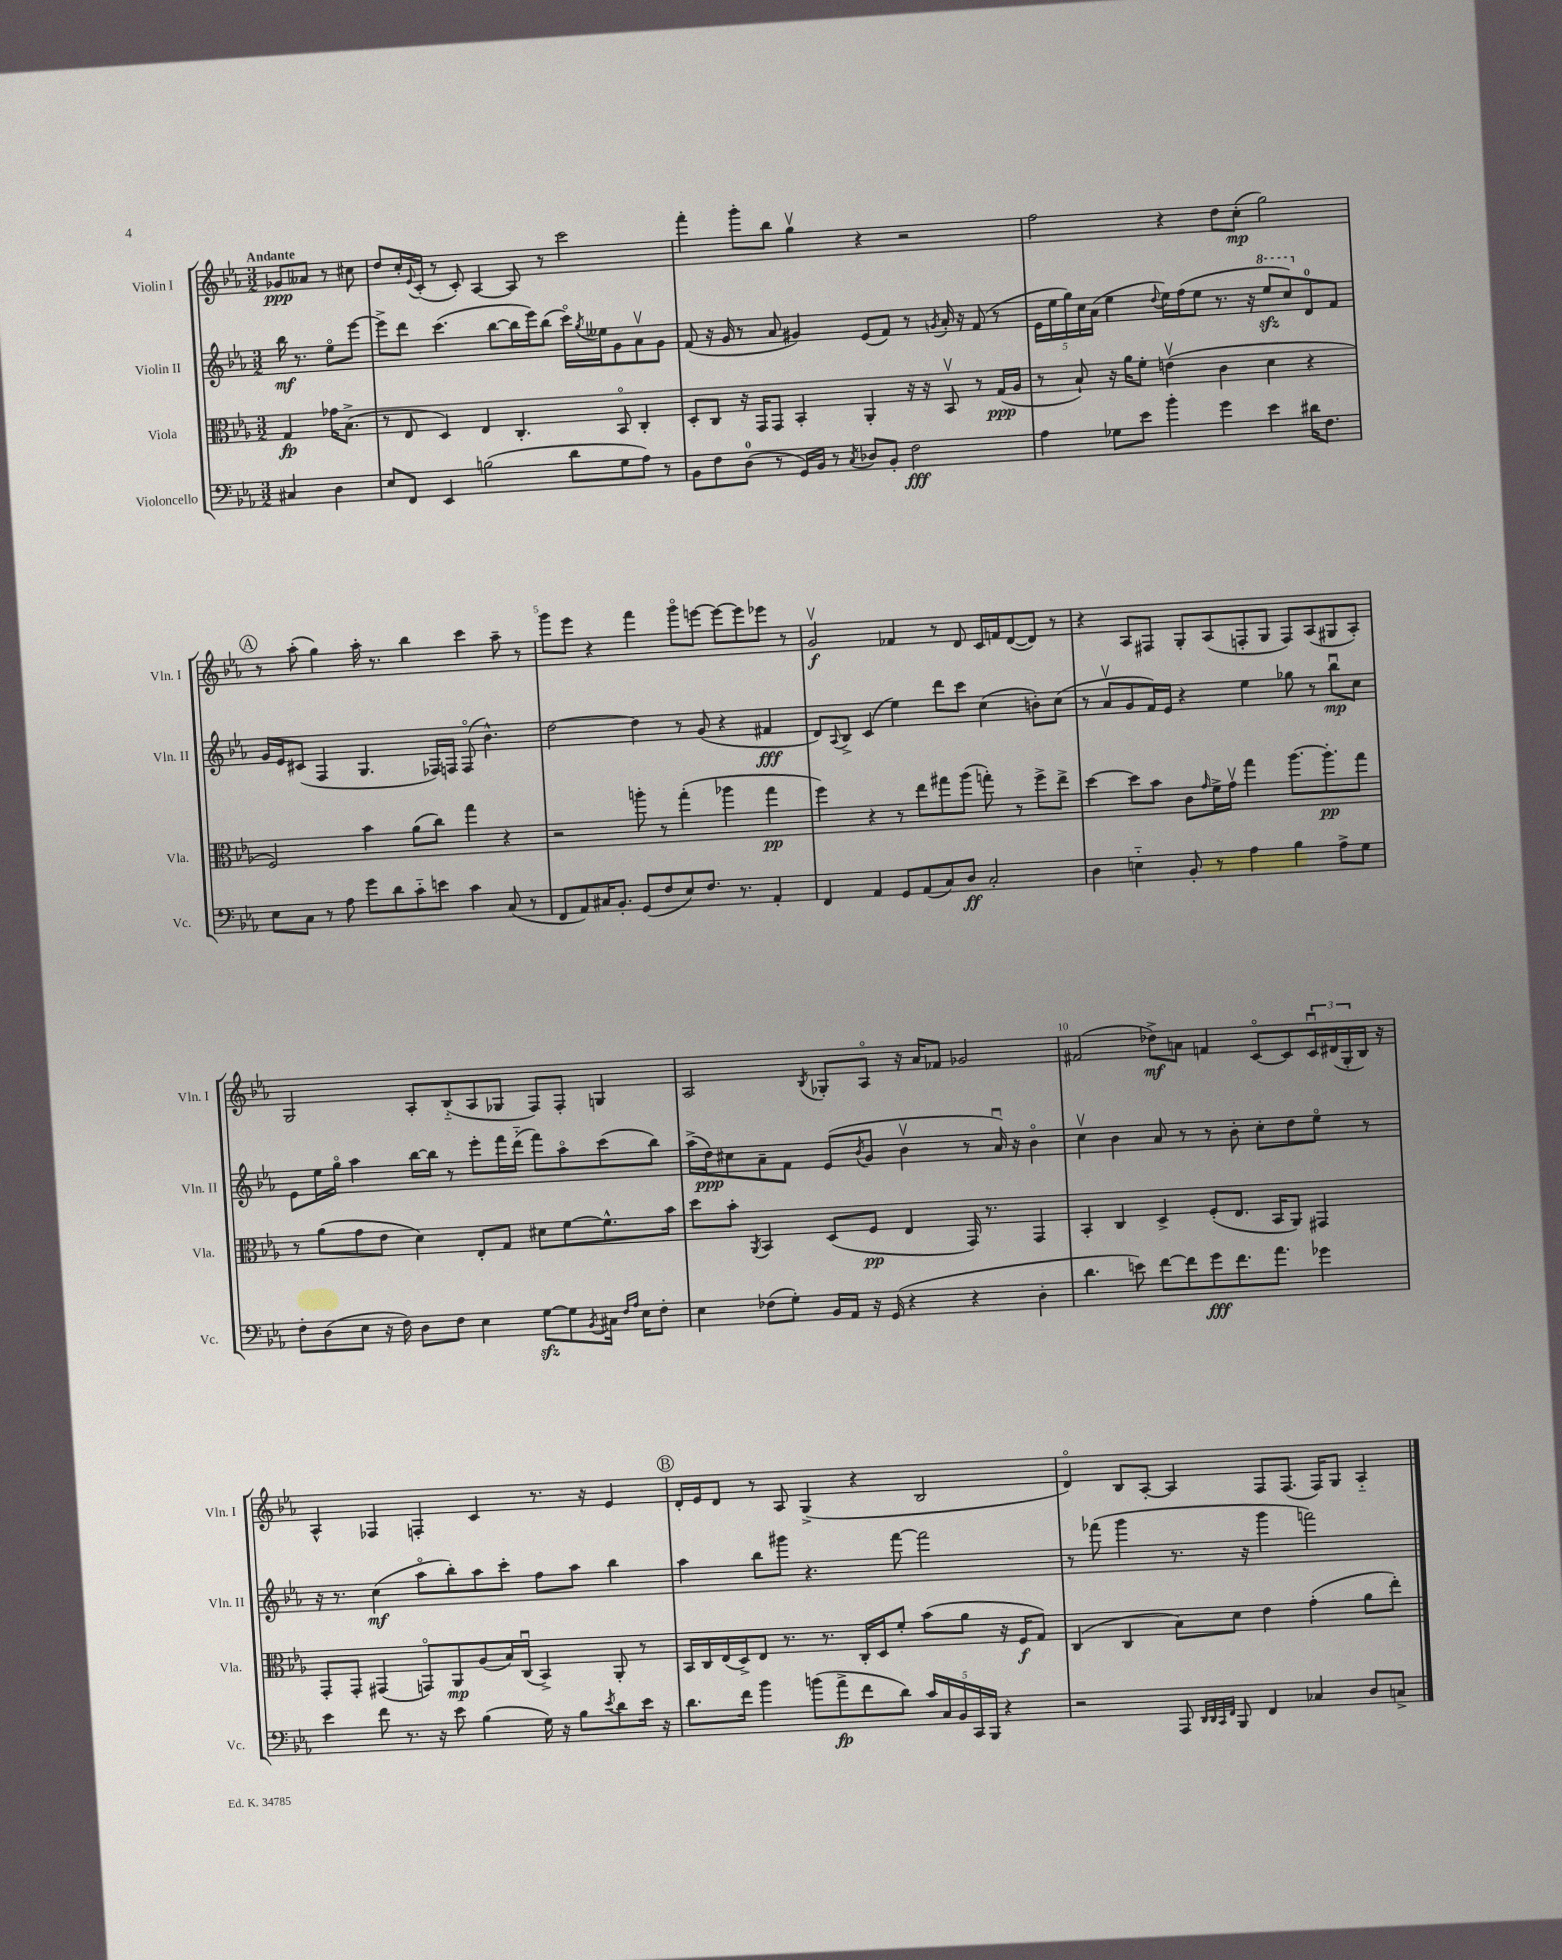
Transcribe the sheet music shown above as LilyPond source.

<<
\new StaffGroup <<
\new Staff = "s0" \with { instrumentName = "Violin I" shortInstrumentName = "Vln. I" } {
    \clef treble \key ees \major \numericTimeSignature \time 3/2 \partial 2 \tempo "Andante"
    ges'8\ppp aeses'8 r8 cis''8 |
    d''8 c''16-. \appoggiatura { ees'8 } c'16-.( r8 c'8-.) aes4~ aes8 r8 c'''2 |
    f'''4-. g'''8-. bes''8 g''4\upbow r4 r2 |
    f''2 r4 d''8 c''8-.\mp( g''2) |
    \mark \markup { \circle "A" } r8 aes''8-.( g''4) aes''16-. r8. bes''4 c'''4 aes''8-- r8 |
    g'''8 ees'''8 r4 f'''4 g'''8\flageolet e'''8~ e'''8~ e'''8 ees'''8 r8 |
    g'2\upbow\f fes'4 r8 d'8 c'16 f'16 d'8~( d'8) r8 |
    r4 aes8 fis8 g8-. aes8( f8-. g8 f8) aes8( gis8 aes8-.) |
    g2 aes8-. bes8-_( aes8 ges8 f8) f8-. g4 |
    aes2 \acciaccatura { bes8 } ges8-. aes8\flageolet r16 aes'16 fes'8 ges'2 |
    fis'2( des''8->\mf) a'8 f'4 c'8~\flageolet c'8 \tuplet 3/2 { c'16\downbow dis'16( g16-. } bes16) r16 |
    aes4-^ fes4 f4-. c'4 r8. r16 ees'4 |
    \mark \markup { \circle "B" } d'16-. ees'16 d'8 r8 aes8 g4->( r4 bes2 |
    d'4\flageolet) bes8 aes8~-. aes4 f8 f8.( f16) g8 aes4-_ \bar "|." |
}
\new Staff = "s1" \with { instrumentName = "Violin II" shortInstrumentName = "Vln. II" } {
    \clef treble \key ees \major \numericTimeSignature \time 3/2 \partial 2
    bes''16\mf r8. ees''8\flageolet ees'''8~ |
    ees'''8-> d'''8 c'''4.( bes''8~ bes''16 ees'''16) bes''8( c'''16\flageolet) \acciaccatura { g''8 } eeses''16 g'8 aes'8\upbow g'8 |
    f'8( r16 g'16 r8 aes'8 gis'4) ees'8( f'8) r8 \acciaccatura { g'8 } aes'16-. r16 f'8( r8 |
    \tuplet 5/4 { ees'16 ees''16 g''16) c''16 aes'16( } ees''4 \appoggiatura { d''8 } ees''16) f''16( ees''8 r8. r16 \ottava #1 ees'''8\sfz c'''8) \ottava #0 d'8-0 f'8 |
    \mark \markup { \circle "A" } g'16 ees'16 cis'8( f4 g4. fes16) f16 f8\flageolet( bes'4.-^) |
    d''2~ d''4 r8 g'8( r4 fis'4\fff |
    d'8) \appoggiatura { aes8 } bes8-> c'4( ees''4) d'''8 c'''8 c''4( b'8-.) c''8( |
    r8 aes'8\upbow g'8 f'16) ees'16 r4 ees''4 ges''8 r8 bes''8\downbow\mp c''8 |
    ees'8 ees''16 g''16\flageolet aes''4 bes''16~ bes''16 r8 ees'''8-. f'''16 d'''16-_( f'''8) aes''8\flageolet c'''8( bes''8) |
    aes''16->( d''16\ppp) cis''8 aes'8-- f'8 ees'8( \acciaccatura { bes'8 } g'8 bes'4\upbow r8 aes'16\downbow) r16 bes'4\flageolet |
    c''4\upbow bes'4 aes'8 r8 r8 bes'8-. c''8-. d''8 ees''8\flageolet r8 |
    r16 r8. c''4\mf( aes''8\flageolet bes''8-.) aes''8 c'''8-. f''8 aes''8 bes''4 |
    \mark \markup { \circle "B" } aes''4 bes''8 gis'''8 r4. f'''8~ f'''2 |
    r8 fes'''8( g'''4 r8. r16 g'''4 f'''2) \bar "|." |
}
\new Staff = "s2" \with { instrumentName = "Viola" shortInstrumentName = "Vla." } {
    \clef alto \key ees \major \numericTimeSignature \time 3/2 \partial 2
    g4\fp ges'16 bes8.->( |
    r8 ees8 d4) ees4 c4.-. bes,8\flageolet c4-. |
    d8-. c8 r16 g,16 g,8 bes,4-. aes,4-. r16 r16 bes,8\upbow r8 g16\ppp( aes16 |
    r8 bes8-!) r16 aes'16 f'8-. e'4\upbow( c'4 d'4 r4 |
    \mark \markup { \circle "A" } f2) bes'4 aes'8( c''8) g''4 r4 |
    r2 a''8-. r8 g''4-.( aes''4 g''4\pp |
    f''4) r4 r8 ees''8 gis''8 aes''8( g''8-.) r8 f''8-> ees''8-> |
    d''4~ d''8 bes'8 c'8 \grace { g'16 } f'16-> g'16\upbow g''4 aes''8.~ aes''8.-.\pp g''8 |
    r8 aes'8( g'8 ees'8 d'4) ees8-. g8 dis'8 f'8~ f'8.-^ bes'16 |
    d''8 bes'8-. \acciaccatura { aes,8 } bes,4 d8( f8\pp ees4 g,16) r8. g,4 |
    bes,4-. c4 d4-> f8-.( ees8. bes,16 aes,8) gis,4 |
    g,8-. g,8-. gis,4( g,8\flageolet) aes,8\mp aes8( bes16) c16\downbow( bes,4->) aes,8-. r8 |
    \mark \markup { \circle "B" } bes,16 c16 ees16( d16->) ees8 r8. r8. c16-. d16 f'8-. bes'8( aes'8 r16 f16\f g8) |
    c4( c4 bes8) d'8 ees'4 g'4-.( aes'8 ees''8-.) \bar "|." |
}
\new Staff = "s3" \with { instrumentName = "Violoncello" shortInstrumentName = "Vc." } {
    \clef bass \key ees \major \numericTimeSignature \time 3/2 \partial 2
    cis4 d4 |
    ees8 f,8 ees,4 b2( d'8 g8 aes8) r8 |
    bes,8 f8 d8-0( r8 g,16) bes,16 r8 \acciaccatura { c8 } des8 bes,8-. f2\fff |
    aes4 ges8 ees'8 bes'4-. g'4 ees'4 dis'16 f8. |
    \mark \markup { \circle "A" } ees8 c8 r8 aes8 g'8 d'8 c'8-_ e'8 c'4 c8( r8 |
    f,8 aes,8) cis16 bes,8.-. g,8( f8 ees8) f8. r8. aes,4-. |
    f,4 aes,4 g,8 aes,8( c8) d8\ff c2-. |
    d4 e4-_ bes,8-. r8 aes4 bes4 aes8-> g8 |
    f8-. d8( ees8 r16 f16) d8 f8 ees4 g8~\sfz g8 \acciaccatura { bes,8 } cis16 \grace { f16 aes16 } ees16 f8-. |
    ees4 fes8( g8-.) bes,16 aes,16 r16 g,16( r4 r4 d4-. |
    d'4. e'8) f'8~ f'8 g'8\fff f'8. aes'8. ges'4 |
    ees'4 f'8 r8. r16 ees'8 bes4( g16) r16 bes8 \acciaccatura { ees'8 } d'8 ees'16 r16 |
    \mark \markup { \circle "B" } d'8. f'16 bes'4 b'8( aes'8->\fp f'8 d'8) \tuplet 5/4 { c'16 c16 bes,16 c,16 bes,,16 } r4 |
    r2 aes,,8 \grace { d,32 d,32 c,32 f,32 } bes,,8 f,4 ces4 d8 c8-> \bar "|." |
}
>>
>>
\layout { \context { \Score \override BarNumber.break-visibility = ##(#f #t #t) barNumberVisibility = #(every-nth-bar-number-visible 5) } }
